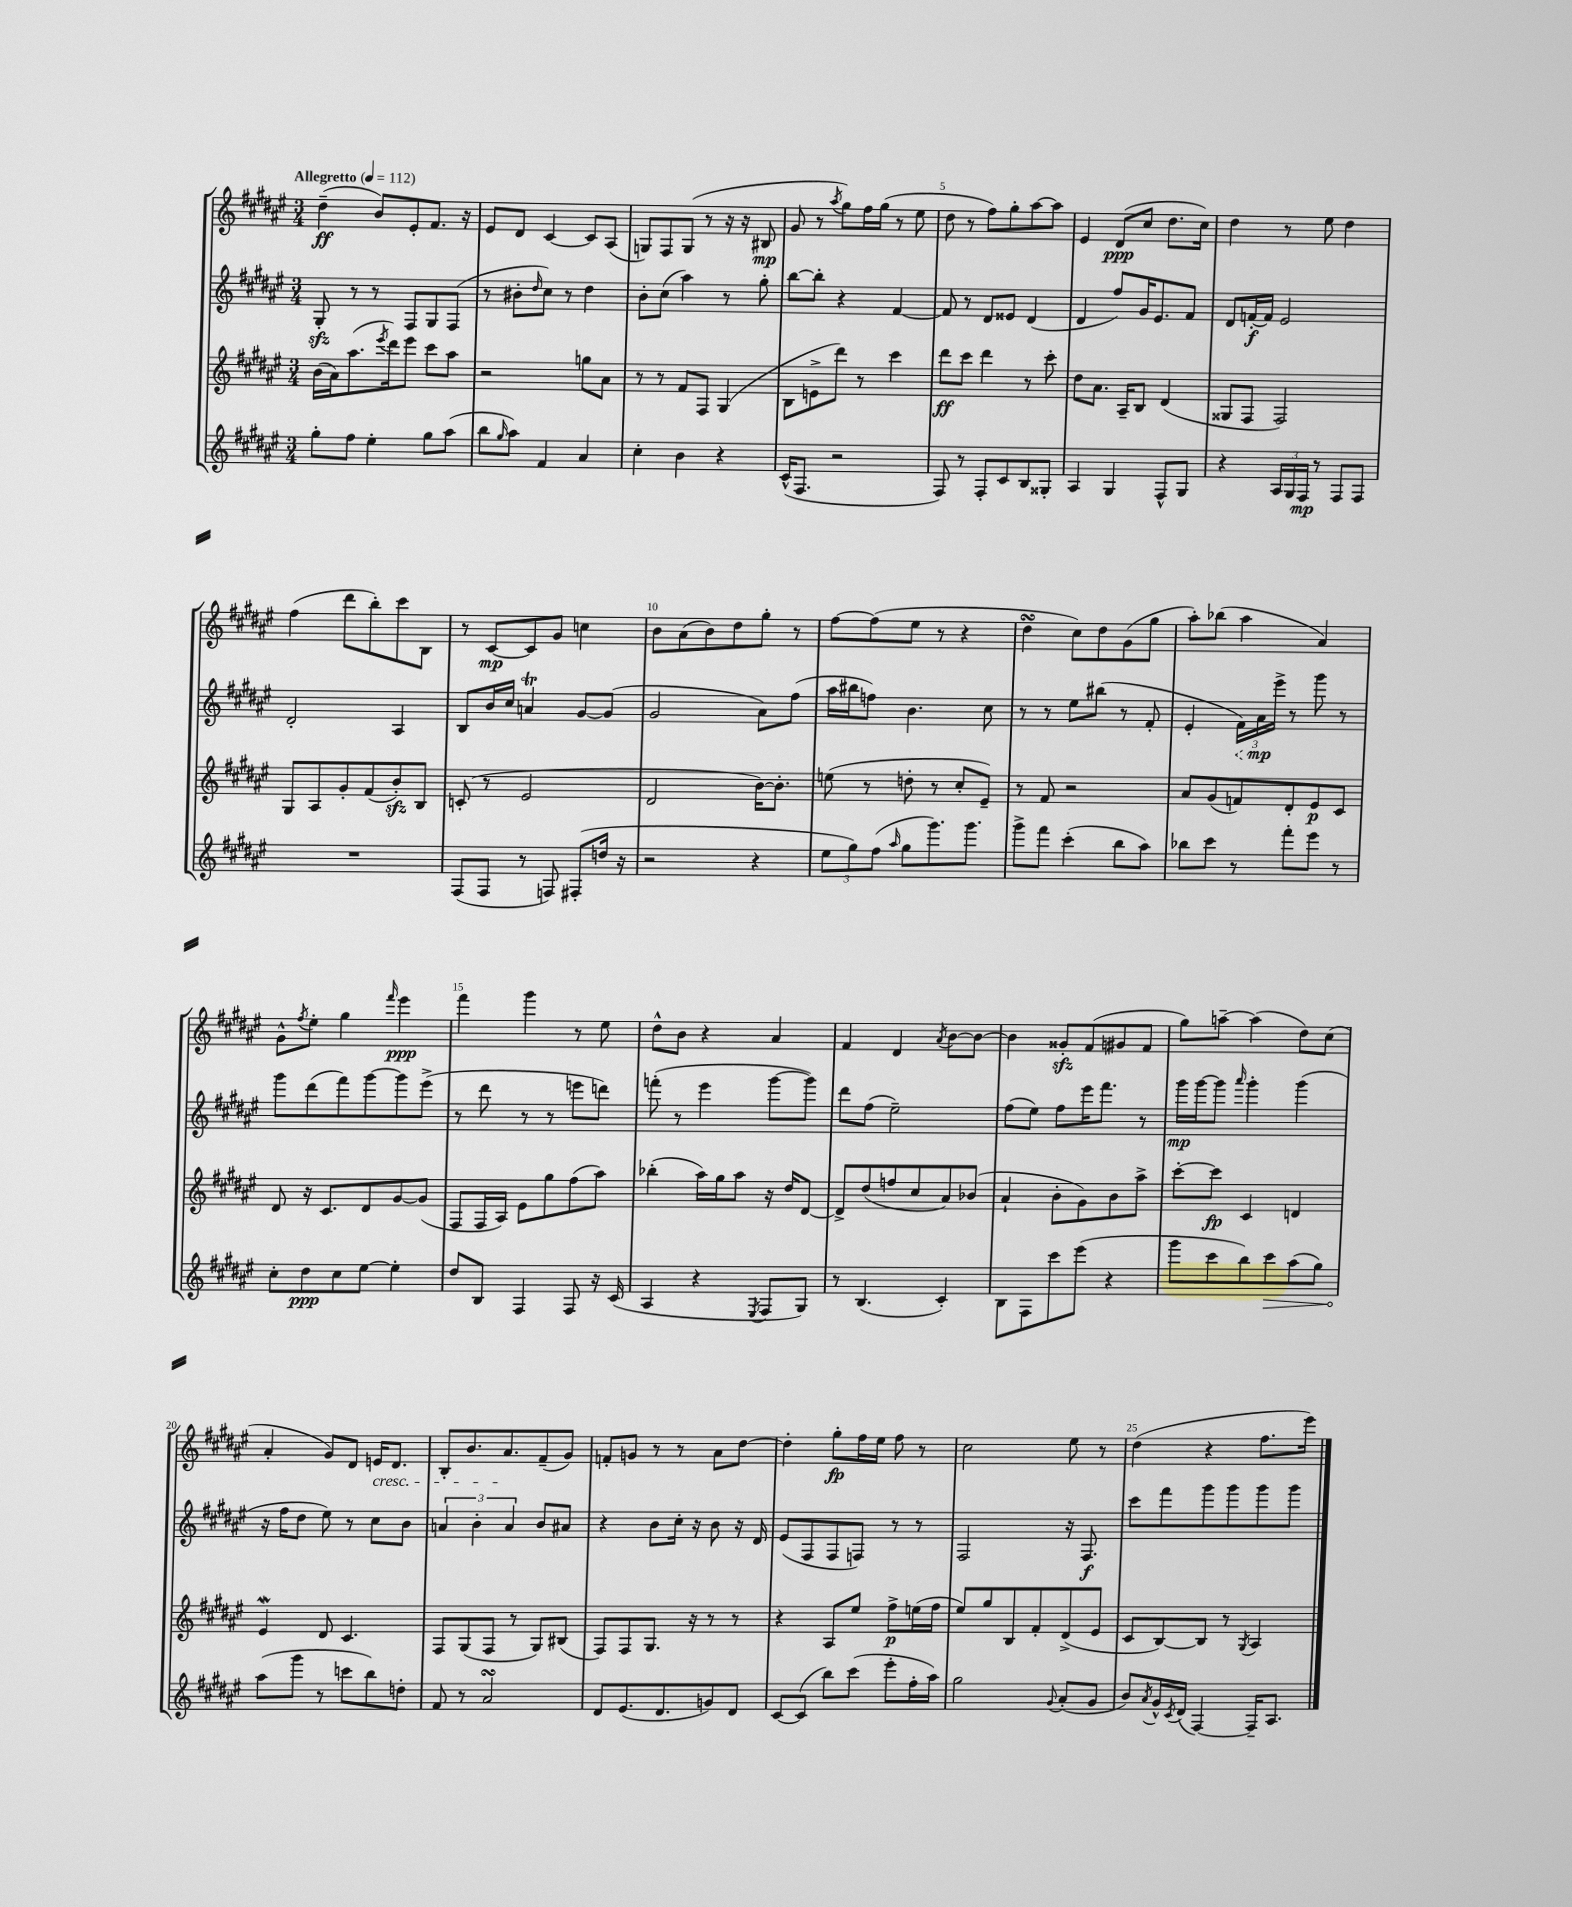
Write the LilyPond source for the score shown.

<<
\new StaffGroup <<
\new Staff = "s0" {
    \clef treble \key fis \major \numericTimeSignature \time 3/4 \tempo "Allegretto" 4 = 112
    dis''4--\ff( b'8) eis'8-. fis'8. r16 |
    eis'8 dis'8 cis'4~ cis'8 ais8( |
    g8) fis8 g8( r8 r16 r16 bis8\mp |
    gis'8 r8 \acciaccatura { ais''8 } gis''8) fis''16 gis''16( r8 eis''8 |
    dis''8 r8 fis''8) gis''8-. ais''8~ ais''8 |
    eis'4 dis'8\ppp( cis''8 dis''8. cis''16) |
    dis''4 r8 eis''8 dis''4 |
    fis''4( dis'''8 b''8-.) cis'''8 b8 |
    r8 cis'8~\mp cis'8 gis'8 c''4 |
    b'8 ais'8( b'8) dis''8 gis''8-. r8 |
    fis''8~ fis''8( eis''8 r8 r4 |
    dis''4\turn cis''8) dis''8 gis'8( gis''8 |
    ais''8-.) bes''8( ais''4 ais'4) |
    gis'8-^ \acciaccatura { fis''8 } eis''8-. gis''4 \grace { fis'''16 } eis'''4\ppp |
    fis'''4 gis'''4 r8 eis''8 |
    dis''8-^ b'8 r4 ais'4 |
    fis'4 dis'4 \acciaccatura { ais'8 } b'8~ b'8~ |
    b'4 gisis'8-.\sfz fis'8( gis'8 fis'8 |
    gis''8) a''8~-- a''4( dis''8) cis''8( |
    ais'4-. gis'8) dis'8 e'16\cresc dis'8. |
    b8-. b'8. ais'8.\! fis'8--( gis'8) |
    f'8-. g'8 r8 r8 ais'8 dis''8~ |
    dis''4-. gis''8-.\fp fis''16 eis''16 fis''8 r8 |
    cis''2 eis''8 r8 |
    dis''4( r4 fis''8. eis'''16) \bar "|." |
}
\new Staff = "s1" {
    \clef treble \key fis \major \numericTimeSignature \time 3/4
    gis8-.\sfz r8 r8 fis8 gis8 fis8( |
    r8 bis'8-. \grace { dis''16 } cis''8) r8 dis''4 |
    b'8-. cis''8( ais''4) r8 gis''8-. |
    b''8~ b''8-. r4 fis'4~ |
    fis'8 r8 dis'8 eisis'8 dis'4( |
    dis'4 fis''8) gis'16 eis'8. fis'8 |
    dis'8 f'16~-.\f f'16 eis'2 |
    dis'2-. ais4 |
    b8 b'16 cis''16 a'4\trill gis'8~ gis'8( |
    gis'2 ais'8) fis''8( |
    ais''16 bis''16 f''8) b'4. cis''8 |
    r8 r8 eis''8 bis''8( r8 fis'8-. |
    eis'4-. \tuplet 3/2 { \once \override Hairpin.style = #'dashed-line fis'16\<) ais'16\mp\! eis'''16-> } r8 gis'''8 r8 |
    gis'''8 dis'''8( fis'''8) gis'''8~ gis'''8 eis'''8->( |
    r8 dis'''8 r8 r8 e'''8 d'''8) |
    f'''8-.( r8 eis'''4 gis'''8~ gis'''8) |
    dis'''8 fis''8( eis''2--) |
    fis''8( eis''8) fis''8 eis'''16 fis'''8. r8 |
    gis'''16\mp gis'''16~ gis'''8 \grace { ais'''16 } gis'''4-. gis'''4( |
    r16 fis''16 dis''8 eis''8) r8 cis''8 b'8 |
    \tuplet 3/2 { a'4 b'4-. a'4 } b'8 ais'8 |
    r4 b'8 cis''16-. r16 b'8 r16 dis'16 |
    eis'8( fis8 fis8 f8) r8 r8 |
    fis2 r16 fis8.\f |
    cis'''8 fis'''8 gis'''8 gis'''8 gis'''8 gis'''8 \bar "|." |
}
\new Staff = "s2" {
    \clef treble \key fis \major \numericTimeSignature \time 3/4
    b'16( ais'16) ais''8.( \acciaccatura { eis'''8 } dis'''16) eis'''8 cis'''8 ais''8 |
    r2 g''8 ais'8 |
    r8 r8 fis'8 fis8 gis4( |
    b8 e'8-> dis'''8) r8 cis'''4 |
    dis'''8\ff cis'''8 dis'''4 r8 cis'''8-. |
    dis''8 ais'8. ais16-- b8 dis'4( |
    gisis8 fis8 fis2) |
    gis8 ais8 gis'8-. fis'8( b'8-.\sfz) b8 |
    c'8-.( r8 eis'2 |
    dis'2 b'16~) b'8.-. |
    e''8( r8 d''8-. r8 cis''8-. eis'8--) |
    r8 fis'8 r2 |
    ais'8 gis'8( f'8) dis'8-. eis'8\p cis'8 |
    dis'8 r16 cis'8. dis'8 gis'8~ gis'8( |
    fis8 fis16 ais16) eis'8 gis''8 fis''8( ais''8) |
    bes''4-.( ais''16) gis''16 ais''8 r16 dis''16 dis'8~ |
    dis'8-> dis''8( f''8 cis''8 ais'8) bes'8( |
    ais'4-! b'8-. gis'8) b'8 ais''8-> |
    cis'''8~-. cis'''8\fp cis'4 d'4 |
    eis'4\mordent dis'8 cis'4. |
    fis8 gis8( fis8 r8 gis8) bis8( |
    fis8) fis8 gis8. r16 r8 r8 |
    r4 ais8 eis''8 fis''8->\p e''16( fis''16 |
    eis''8) gis''8 b8 fis'8-. dis'8->( eis'8 |
    cis'8 b8~) b8 r8 \acciaccatura { gis8 } ais4 \bar "|." |
}
\new Staff = "s3" {
    \clef treble \key fis \major \numericTimeSignature \time 3/4
    gis''8-. fis''8 eis''4-. gis''8 ais''8( |
    b''8 \grace { gis''16 } ais''8) fis'4 ais'4 |
    cis''4-. b'4 r4 |
    cis'16-^( fis8. r2 |
    fis8) r8 fis8-. cis'8 b8 gisis8-. |
    ais4 gis4 fis8-^ gis8 |
    r4 \tuplet 3/2 { ais16 gis16 fis16\mp } r8 fis8 fis8 |
    R2. |
    fis8( fis8 r8 f8) fis8-.( d''16 r16 |
    r2 r4 |
    \tuplet 3/2 { eis''8 gis''8) fis''8( } \grace { ais''16 } gis''8 gis'''8.) gis'''8. |
    gis'''8-> fis'''8 cis'''4-.( b''8 ais''8) |
    bes''8 cis'''8 r8 fis'''8-. eis'''8 r8 |
    cis''8-. dis''8\ppp cis''8 eis''8~ eis''4-. |
    dis''8 b8 fis4 fis8 r16 cis'16( |
    ais4 r4 \acciaccatura { eis8 } fis8 gis8) |
    r8 b4.( cis'4-.) |
    b8 fis8 cis'''8 eis'''8( r4 |
    gis'''8 cis'''8 b''8) \once \override Hairpin.circled-tip = ##t cis'''8\> ais''8( gis''8) |
    ais''8\!( gis'''8 r8 c'''8 b''8) d''8-. |
    fis'8 r8 ais'2\turn |
    dis'8 eis'8.( dis'8. g'8) dis'8 |
    cis'8~ cis'8( b''8) cis'''8( eis'''8-. fis''16-. ais''16) |
    gis''2 \appoggiatura { gis'8 } ais'8-.( gis'8 |
    b'8) \acciaccatura { ais'8 } gis'16-^ \acciaccatura { cis'8 } dis'16( fis4~) fis16-- ais8. \bar "|." |
}
>>
>>
\layout { \context { \Score \override BarNumber.break-visibility = ##(#f #t #t) barNumberVisibility = #(every-nth-bar-number-visible 5) } }
